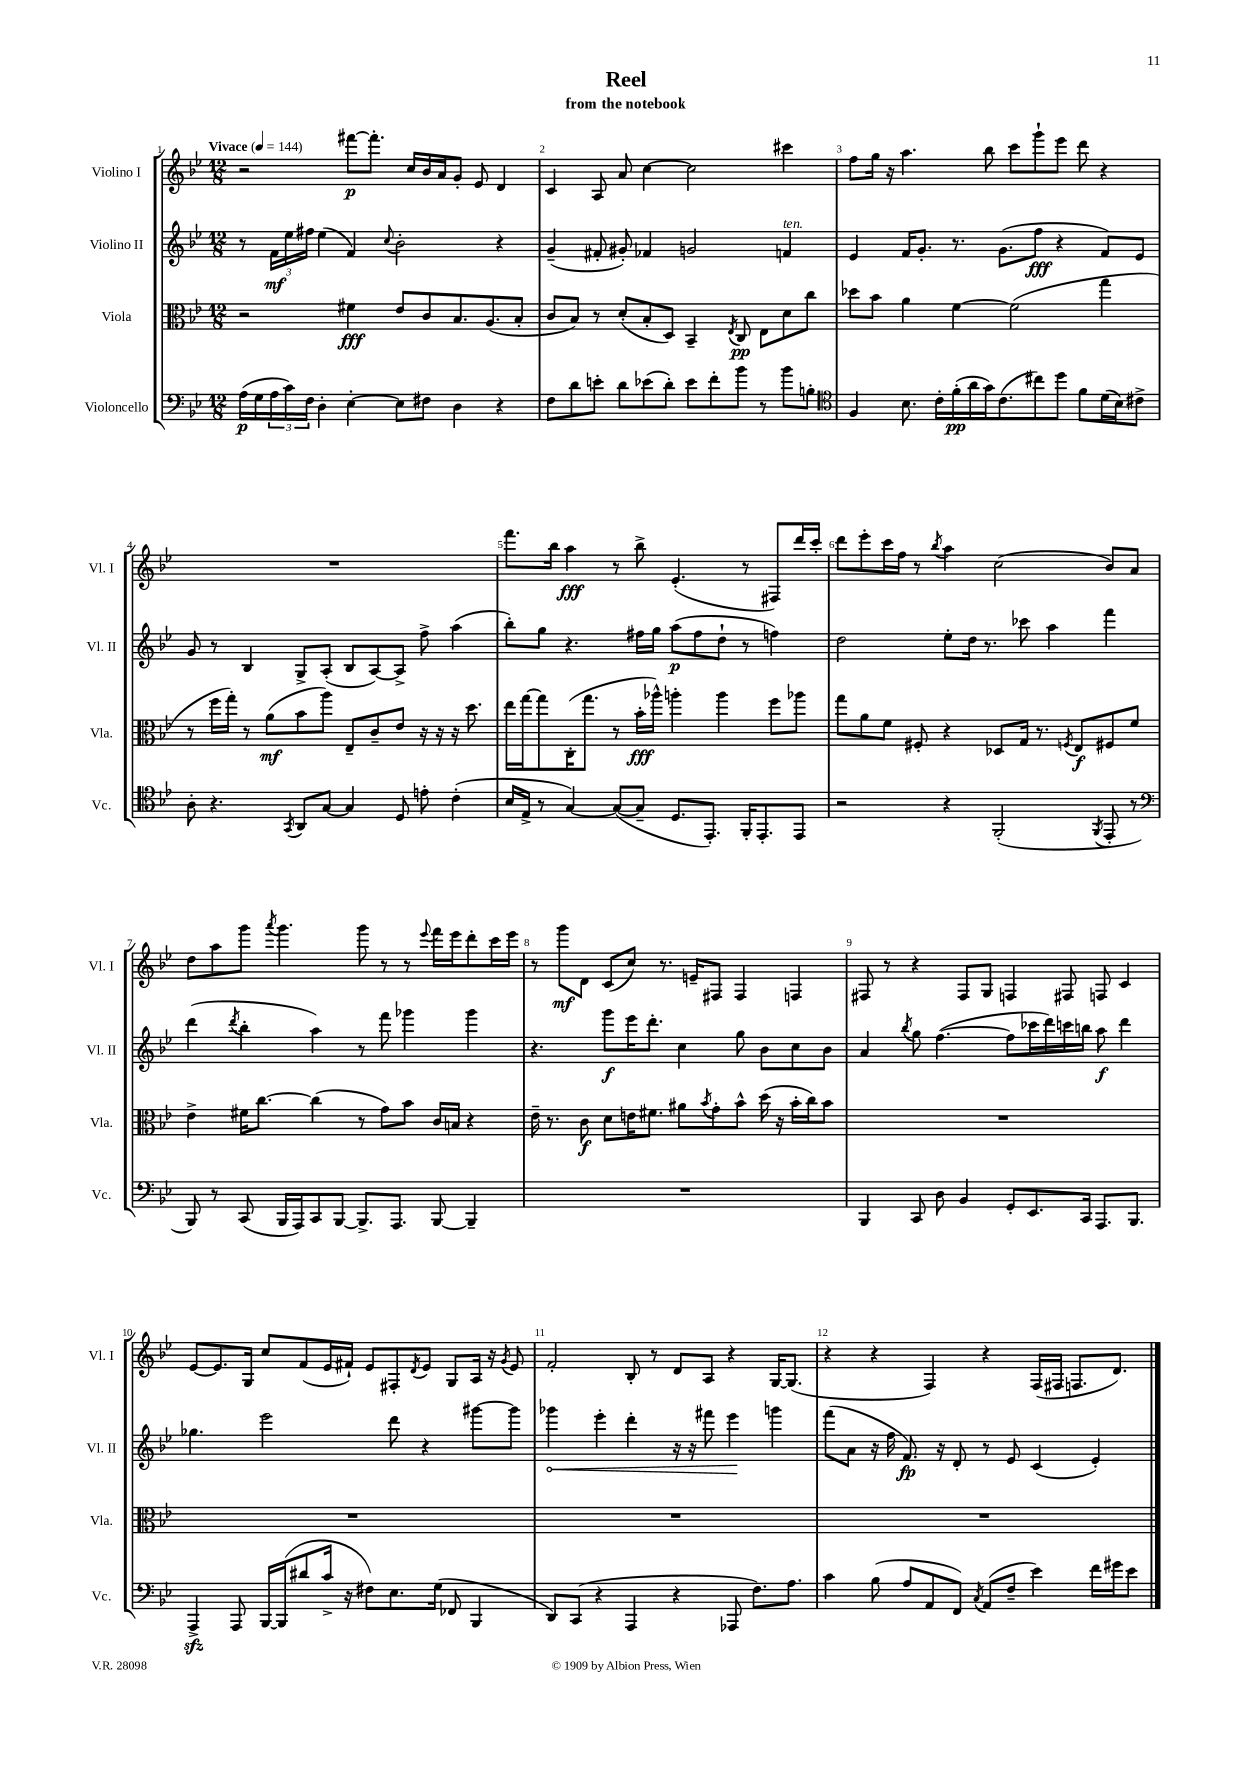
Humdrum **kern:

**kern	**dynam	**kern	**dynam	**kern	**dynam	**kern	**dynam
*part4	*part4	*part3	*part3	*part2	*part2	*part1	*part1
*staff4	*staff4	*staff3	*staff3	*staff2	*staff2	*staff1	*staff1
*I"Violoncello	*	*I"Viola	*	*I"Violino II	*	*I"Violino I	*
*I'Vc.	*	*I'Vla.	*	*I'Vl. II	*	*I'Vl. I	*
*clefF4	*	*clefC3	*	*clefG2	*	*clefG2	*
*k[b-e-]	*	*k[b-e-]	*	*k[b-e-]	*	*k[b-e-]	*
*M12/8	*	*M12/8	*	*M12/8	*	*M12/8	*
*MM144	*	*MM144	*	*MM144	*	*MM144	*
=1	=1	=1	=1	=1	=1	=1	=1
!	!	!	!	!	!	!LO:TX:a:B:t=Vivace	!
(16A\LL	p	2r	.	8r	.	2r	.
16G\	.	.	.	.	.	.	.
24A\	.	.	.	24f\LL	mf	.	.
24c\)	.	.	.	24ee-\	.	.	.
24F\JJ	.	.	.	24ff#X\JJ	.	.	.
4D'\	.	.	.	(4ee-\	.	.	.
[4E-'\	.	4f#X\	fff	4f/)	.	[8fff#X\L	p
.	.	.	.	.	.	8.fff#'\J]	.
.	.	.	.	8qqcc/	.	.	.
8E-\L]	.	8e-/L	.	2b-'\	.	.	.
.	.	.	.	.	.	16cc/LL	.
8F#X\J	.	8c/	.	.	.	16b-/	.
.	.	.	.	.	.	16a/J	.
4D\	.	8.B-/	.	.	.	8g'/J	.
.	.	.	.	.	.	8e-/	.
.	.	(8.A/	.	.	.	.	.
4r	.	.	.	4r	.	4d/	.
.	.	8B-'/J	.	.	.	.	.
=2	=2	=2	=2	=2	=2	=2	=2
8F\L	.	8c/L	.	(4g~/	.	4c/	.
8d\	.	8B-/J)	.	.	.	.	.
8en'\J	.	8r	.	8f#X'/	.	8A/	.
8d\L	.	(8d'/L	.	8g#X'/)	.	8a/	.
(8e-X\	.	8B-'/	.	4f-X/	.	[4cc\	.
8d'\J)	.	8D/J)	.	.	.	.	.
8e-\L	.	4BB-~/	.	2gn/	.	2cc\]	.
8f'\	.	.	.	.	.	.	.
.	.	8qE-/	.	.	.	.	.
8b-\J	.	8C/	pp	.	.	.	.
8r	.	8E-\L	.	.	.	.	.
!	!	!	!	!LO:TX:a:i:t=ten.	!	!	!
8b-\L	.	8d\	.	4fn/	.	4ccc#X\	.
8Bn'\J	.	8cc\J	.	.	.	.	.
=3	=3	=3	=3	=3	=3	=3	=3
*clefC4	*	*	*	*	*	*	*
4F/	.	8dd-X\L	.	4e-/	.	8ff\L	.
.	.	8b-\J	.	.	.	16gg\Jk	.
.	.	.	.	.	.	16r	.
8.B-\	.	4a\	.	16f/KL	.	4.aa\	.
.	.	.	.	8.g'/J	.	.	.
16c'\LL	.	.	.	.	.	.	.
(16f'\	pp	[4f\	.	8.r	.	.	.
16a\	.	.	.	.	.	.	.
16g\J)	.	.	.	.	.	8bb-\	.
(8.c\	.	.	.	(8.g\L	.	.	.
.	.	(2f\]	.	.	.	8ccc\L	.
8cc#X\)	.	.	.	8ff\J	fff	8ggg`\	.
8dd\J	.	.	.	4r	.	8eee-\J	.
8f\L	.	.	.	.	.	8ddd\	.
(16d\L	.	4gg\	.	8f/L)	.	4r	.
16B-\J)	.	.	.	.	.	.	.
8c#X^\J	.	.	.	8e-/J	.	.	.
!!LO:LB:g=z
=4	=4	=4	=4	=4	=4	=4	=4
8A'\	.	8r	.	8g/	.	1.r	.
4.r	.	16ff\LL	.	8r	.	.	.
.	.	16gg'\JJ)	.	.	.	.	.
.	.	8r	.	4B-/	.	.	.
.	.	(8a\L	mf	.	.	.	.
8qGG/	.	.	.	.	.	.	.
8AA/L	.	8b-\	.	8G^/L	.	.	.
[8G/J	.	8aa\J)	.	(8A'/J	.	.	.
4G/]	.	8E-~/L	.	8B-/L	.	.	.
.	.	8c~/	.	[8A/)	.	.	.
8D/	.	8e-/J	.	8A^/J]	.	.	.
8en'\	.	16r	.	8ff^\	.	.	.
.	.	16r	.	.	.	.	.
(4c'\	.	16r	.	(4aa\	.	.	.
.	.	8.dd\	.	.	.	.	.
=5	=5	=5	=5	=5	=5	=5	=5
16B-/LL	.	16ee-\LL	.	8bb-'\L)	.	8.fff\L	.
16E-^/JJ	.	[16gg\J	.	.	.	.	.
8r	.	8gg\]	.	8gg\J	.	.	.
.	.	.	.	.	.	16bb-\Jk	.
[4G/)	.	(16C'\K	.	4.r	.	4aa\	fff
.	.	8.gg\J	.	.	.	.	.
(8G/L_	.	8r	.	.	.	8r	.
8G~/J]	.	16b-'\LL	fff	16ff#X\LL	.	8bb-^\	.
.	.	16aa-X^^\JJ)	.	16gg\JJ	.	.	.
8.D/L	.	4aan'\	.	(8aa\L	p	(4.e-'/	.
.	.	.	.	8ff#\	.	.	.
8.EE-'/J)	.	.	.	.	.	.	.
.	.	4aa\	.	8dd`\J	.	.	.
16FF'/KL	.	.	.	8r	.	8r	.
8.EE-'/	.	.	.	.	.	.	.
.	.	8ff\L	.	4ffn\)	.	8F#X/L)	.
8EE-/J	.	8aa-X\J	.	.	.	16ddd/L	.
.	.	.	.	.	.	16ccc'/JJ	.
=6	=6	=6	=6	=6	=6	=6	=6
2r	.	8gg\L	.	2dd\	.	8ddd\L	.
.	.	8a\	.	.	.	8eee-'\	.
.	.	8f\J	.	.	.	16ccc\L	.
.	.	.	.	.	.	16ff\JJ	.
.	.	8F#X'/	.	.	.	8r	.
.	.	.	.	.	.	8qbb-/	.
4r	.	4r	.	8ee-'\L	.	4aa\	.
.	.	.	.	16dd\Jk	.	.	.
.	.	.	.	8.r	.	.	.
(2FF'/	.	8D-X/L	.	.	.	(2cc\	.
.	.	16G/Jk	.	8ccc-X\	.	.	.
.	.	8.r	.	.	.	.	.
.	.	.	.	4aa\	.	.	.
.	.	8qFn/	.	.	.	.	.
.	.	8E-/L	f	.	.	.	.
8qFF/	.	.	.	.	.	.	.
8EE-'/	.	8F#X/	.	4fff\	.	8b-/L)	.
8r	.	8f/J	.	.	.	8a/J	.
!!LO:LB:g=z
=7	=7	=7	=7	=7	=7	=7	=7
*clefF4	*	*	*	*	*	*	*
8BBB-/)	.	4e-^\	.	(4ddd\	.	8dd\L	.
8r	.	.	.	.	.	8aa\	.
.	.	.	.	8qddd/	.	.	.
(8CC/	.	16f#X\KL	.	4bb-'\	.	8ggg\J	.
.	.	[8.cc\J	.	.	.	.	.
.	.	.	.	.	.	8qaaa/	.
16BBB-/LL	.	.	.	.	.	4.ggg\	.
16AAA/J)	.	.	.	.	.	.	.
8CC/	.	(4cc\]	.	4aa\)	.	.	.
[8BBB-/J	.	.	.	.	.	.	.
8.BBB-^/L]	.	8r	.	8r	.	8ggg\	.
.	.	8g\L)	.	8fff\	.	8r	.
8.AAA/J	.	.	.	.	.	.	.
.	.	8b-\J	.	4ggg-X\	.	8r	.
.	.	.	.	.	.	8qqeee-/	.
[8BBB-/	.	16c/LL	.	.	.	16fff\LL	.
.	.	16Bn/JJ	.	.	.	16eee-\J	.
4BBB-~/]	.	4r	.	4ggg-\	.	8ddd'\	.
.	.	.	.	.	.	16ccc\L	.
.	.	.	.	.	.	16eee-\JJ	.
=8	=8	=8	=8	=8	=8	=8	=8
1.r	.	16e-~\	.	4.r	.	8r	.
.	.	8.r	.	.	.	.	.
.	.	.	.	.	.	8ggg\L	mf
.	.	8c\	f	.	.	8d\J	.
.	.	8d\L	.	8ggg\L	f	(8c/L	.
.	.	16en\K	.	16eee-\K	.	8cc/J)	.
.	.	8.f#X\J	.	8.ddd'\J	.	.	.
.	.	.	.	.	.	8.r	.
.	.	8a#X\L	.	4cc\	.	.	.
.	.	.	.	.	.	16en~/KL	.
.	.	8qb-/	.	.	.	.	.
.	.	8g'\	.	.	.	8F#X/J	.
.	.	8b-^^\J	.	8gg\	.	4F#/	.
.	.	(16dd\	.	8b-\L	.	.	.
.	.	16r	.	.	.	.	.
.	.	16b-'\LL	.	8cc\	.	4Fn/	.
.	.	16cc\J)	.	.	.	.	.
.	.	8b-\J	.	8b-\J	.	.	.
=9	=9	=9	=9	=9	=9	=9	=9
4BBB-/	.	1.r	.	4a/	.	8F#X/	.
.	.	.	.	.	.	8r	.
.	.	.	.	8qbb-/	.	.	.
8CC/	.	.	.	8gg\	.	4r	.
8D\	.	.	.	([4.ff\	.	.	.
4BB-/	.	.	.	.	.	8F#/L	.
.	.	.	.	.	.	8G/J	.
8GG'/L	.	.	.	8ff\L]	.	4Fn/	.
8.EE-/	.	.	.	16ccc-X\L	.	.	.
.	.	.	.	16ddd\)	.	.	.
.	.	.	.	16cccn\	.	8F#X/	.
16CC/Jk	.	.	.	16bbn\JJ	.	.	.
8.AAA/L	.	.	.	8aa\	f	8Fn/	.
.	.	.	.	4ddd\	.	4c/	.
8.BBB-/J	.	.	.	.	.	.	.
!!LO:LB:g=z
=10	=10	=10	=10	=10	=10	=10	=10
4AAAzz^/	.	1.r	.	4.gg-X\	.	[8e-/L	.
.	.	.	.	.	.	8.e-/]	.
8AAA/	.	.	.	.	.	.	.
.	.	.	.	.	.	16G/Jk	.
[16BBB-/LL	.	.	.	2eee-\	.	8cc/L	.
(16BBB-/J]	.	.	.	.	.	.	.
8d#X/	.	.	.	.	.	(8f/	.
16c^/Jk	.	.	.	.	.	16e-/L	.
16r	.	.	.	.	.	16f#X`/JJ)	.
8F#X\L)	.	.	.	.	.	8e-/L	.
8.E-\	.	.	.	8ddd\	.	8F#X'/	.
.	.	.	.	.	.	8qd/	.
.	.	.	.	4r	.	8e-/J	.
(16G\Jk	.	.	.	.	.	.	.
8FF-X/	.	.	.	.	.	8G/L	.
4BBB-/	.	.	.	[8ggg#X\L	.	16A/Jk	.
.	.	.	.	.	.	16r	.
.	.	.	.	.	.	8qg/	.
.	.	.	.	8ggg#\J]	.	8e-/	.
=11	=11	=11	=11	=11	=11	=11	=11
!	!	!	!	!	!LO:HP:b	!	!
8DD/L)	.	1.r	.	4ggg-X\	<	2f'/	.
(8CC/J	.	.	.	.	.	.	.
4r	.	.	.	4eee-'\	.	.	.
4AAA/	.	.	.	4ddd'\	.	8B-'/	.
.	.	.	.	.	.	8r	.
4r	.	.	.	16r	.	8d/L	.
.	.	.	.	16r	.	.	.
.	.	.	.	8fff#X\	.	8A/J	.
8AAA-X/	.	.	.	4eee-\	.	4r	.
8.F\L)	.	.	.	.	.	.	.
.	.	.	.	4gggn\	[	[16G/KL	.
8.A\J	.	.	.	.	.	(8.G/J]	.
=12	=12	=12	=12	=12	=12	=12	=12
4c\	.	1.r	.	(8fff\L	.	4r	.
.	.	.	.	8a\J	.	.	.
(8B-\	.	.	.	16r	.	4r	.
.	.	.	.	16ff\	.	.	.
8A/L	.	.	.	8.f/)	fp	.	.
8AA/	.	.	.	.	.	4F/)	.
.	.	.	.	16r	.	.	.
8FF/J)	.	.	.	8d'/	.	.	.
8qC/	.	.	.	.	.	.	.
(8AA/L	.	.	.	8r	.	4r	.
8F~/J	.	.	.	8e-/	.	.	.
4e-\)	.	.	.	(4c/	.	(16F/LL	.
.	.	.	.	.	.	16F#X/JJ	.
.	.	.	.	.	.	8.Fn/L	.
16f\LL	.	.	.	4e-'/)	.	.	.
16g#X\J	.	.	.	.	.	8.d/J)	.
8e-\J	.	.	.	.	.	.	.
==	==	==	==	==	==	==	==
*-	*-	*-	*-	*-	*-	*-	*-
